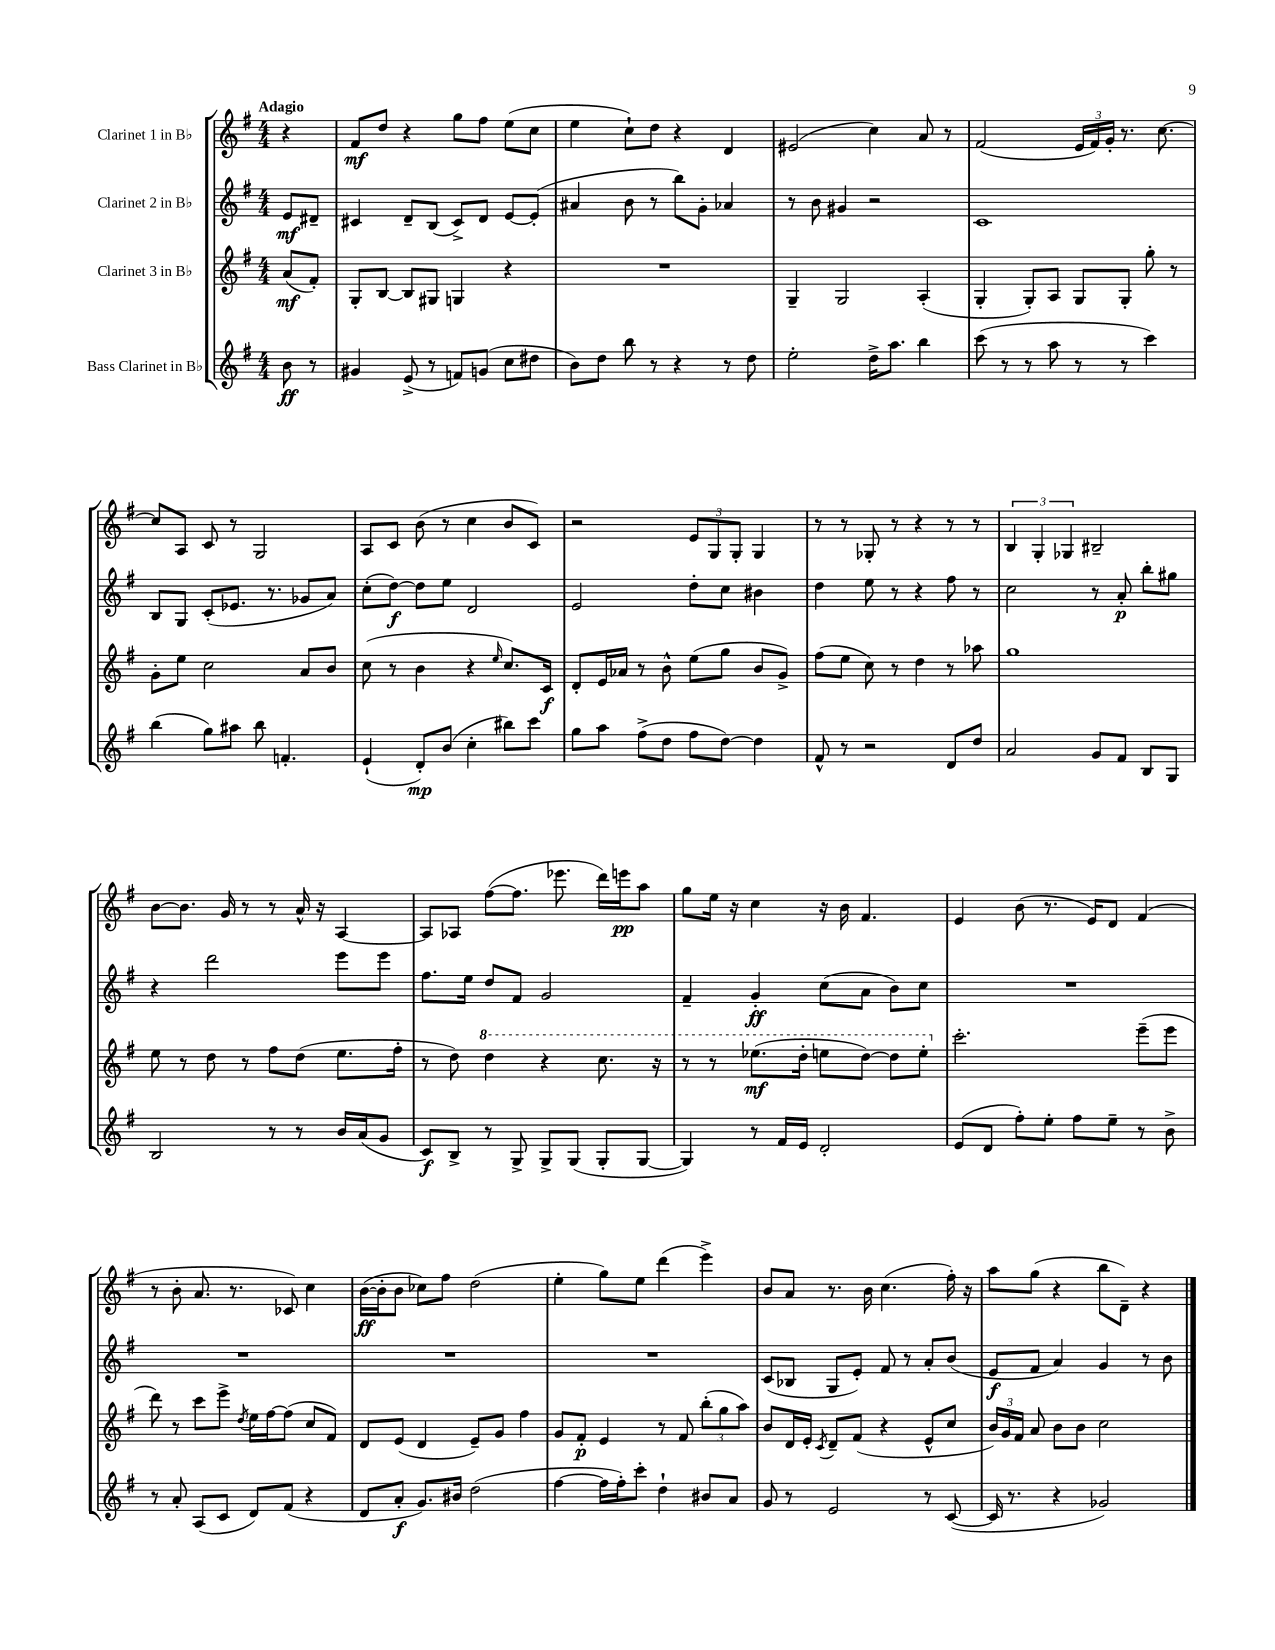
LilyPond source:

<<
\new StaffGroup <<
\new Staff = "s0" \with { instrumentName = "Clarinet 1 in Bb" } {
    \clef treble \key g \major \numericTimeSignature \time 4/4 \partial 4 \tempo "Adagio"
    \autoBeamOff r4 |
    fis'8[\mf d''8] r4 g''8[ fis''8] e''8[( c''8] |
    e''4 c''8[-!) d''8] r4 d'4 |
    eis'2( c''4) a'8 r8 |
    fis'2( \tuplet 3/2 { e'16[ fis'16) g'16]-. } r8. c''8.~ |
    c''8[ a8] c'8 r8 g2 |
    a8[ c'8] b'8( r8 c''4 b'8[ c'8]) |
    r2 \tuplet 3/2 { e'8[ g8 g8]-. } g4 |
    r8 r8 ges8-. r8 r4 r8 r8 |
    \tuplet 3/2 { b4 g4-. ges4 } bis2-- |
    b'8[~ b'8.] g'16 r8 r8 a'16-^ r16 a4~ |
    a8[ aes8] fis''8[~( fis''8.] ees'''8. d'''16[) e'''16\pp a''8] |
    g''8[ e''16] r16 c''4 r16 b'16 fis'4. |
    e'4 b'8( r8. e'16[) d'8] fis'4( |
    r8 b'8-. a'8. r8. ces'8) c''4 |
    b'16[~\ff( b'16-. b'8] ces''8[) fis''8] d''2( |
    e''4-. g''8[) e''8] d'''4( e'''4->) |
    b'8[ a'8] r8. b'16 c''4.( fis''16-.) r16 |
    a''8[ g''8]( r4 b''8[ d'8]--) r4 \bar "|." |
}
\new Staff = "s1" \with { instrumentName = "Clarinet 2 in Bb" } {
    \clef treble \key g \major \numericTimeSignature \time 4/4 \partial 4
    \autoBeamOff e'8[\mf dis'8]-- |
    cis'4 d'8[-- b8]( cis'8[->) d'8] e'8[~ e'8]-.( |
    ais'4 b'8 r8 b''8[) g'8]-. aes'4 |
    r8 b'8 gis'4 r2 |
    c'1 |
    b8[ g8] c'8[-.( ees'8.] r8. ges'8[ a'8]) |
    c''8[-.( d''8]~\f) d''8[ e''8] d'2 |
    e'2 d''8[-. c''8] bis'4 |
    d''4 e''8 r8 r4 fis''8 r8 |
    c''2 r8 a'8-.\p b''8[-. gis''8] |
    r4 d'''2 e'''8[ e'''8] |
    fis''8.[ e''16] d''8[ fis'8] g'2 |
    fis'4-- g'4-.\ff c''8[( a'8] b'8[) c''8] |
    R1 |
    R1 |
    R1 |
    R1 |
    c'8[( bes8] g8[ e'8]-.) fis'8 r8 a'8[-. b'8]( |
    e'8[\f fis'8] a'4) g'4 r8 b'8 \bar "|." |
}
\new Staff = "s2" \with { instrumentName = "Clarinet 3 in Bb" } {
    \clef treble \key g \major \numericTimeSignature \time 4/4 \partial 4
    \autoBeamOff a'8[\mf( fis'8]-.) |
    g8[-. b8]~ b8[ gis8] g4 r4 |
    R1 |
    g4-- g2 a4-.( |
    g4-. g8[-.) a8] g8[ g8]-. g''8-. r8 |
    g'8[-. e''8] c''2 a'8[ b'8] |
    c''8( r8 b'4 r4 \grace { e''16 } c''8.[) c'16]\f |
    d'8[-. e'16 aes'16] r8 b'8-^ e''8[( g''8] b'8[ g'8]->) |
    fis''8[( e''8] c''8) r8 d''4 r8 aes''8 |
    g''1 |
    e''8 r8 d''8 r8 fis''8[ d''8]( e''8.[ fis''16]-. |
    r8 d''8) \ottava #1 d'''4 r4 c'''8. r16 |
    r8 r8 ees'''8.[\mf( d'''16]-. e'''8[ d'''8]~) d'''8[ e'''8]-. \ottava #0 |
    c'''2.-. e'''8[--( e'''8] |
    d'''8) r8 c'''8[ e'''8]-> \acciaccatura { d''8 } e''16[ fis''16~ fis''8]( c''8[ fis'8]) |
    d'8[ e'8]( d'4 e'8[--) g'8] fis''4 |
    g'8[ fis'8]-.\p e'4 r8 fis'8 \tuplet 3/2 { b''8[-.( g''8 a''8]) } |
    b'8[ d'16 e'16]-. \acciaccatura { c'8 } d'8[-- fis'8]( r4 e'8[-^ c''8] |
    \tuplet 3/2 { b'16[) g'16 fis'16] } a'8 b'8[ b'8] c''2 \bar "|." |
}
\new Staff = "s3" \with { instrumentName = "Bass Clarinet in Bb" } {
    \clef treble \key g \major \numericTimeSignature \time 4/4 \partial 4
    \autoBeamOff b'8\ff r8 |
    gis'4 e'8->( r8 f'8[) g'8]( c''8[ dis''8] |
    b'8[) d''8] b''8 r8 r4 r8 d''8 |
    e''2-. d''16[-> a''8.] b''4 |
    c'''8( r8 r8 a''8 r8 r8 c'''4) |
    b''4( g''8[) ais''8] b''8 f'4.-. |
    e'4-!( d'8[-.\mp) b'8]( c''4-. bis''8[) c'''8] |
    g''8[ a''8] fis''8[->( d''8] fis''8[ d''8]~) d''4 |
    fis'8-^ r8 r2 d'8[ d''8] |
    a'2 g'8[ fis'8] b8[ g8] |
    b2 r8 r8 b'16[ a'16( g'8] |
    c'8[\f) b8]-> r8 g8-> g8[-> g8]( g8[-. g8]~ |
    g4) r8 fis'16[ e'16] d'2-. |
    e'8[( d'8] fis''8[-.) e''8]-. fis''8[ e''8]-- r8 b'8-> |
    r8 a'8-. a8[( c'8] d'8[) fis'8]( r4 |
    d'8[ a'8]-.\f g'8.[) bis'16] d''2( |
    fis''4~ fis''16[ fis''16-.) c'''8]-. d''4-! bis'8[ a'8] |
    g'8 r8 e'2 r8 c'8~( |
    c'16 r8. r4 ges'2) \bar "|." |
}
>>
>>
\layout { \context { \Score \remove "Bar_number_engraver" } }
